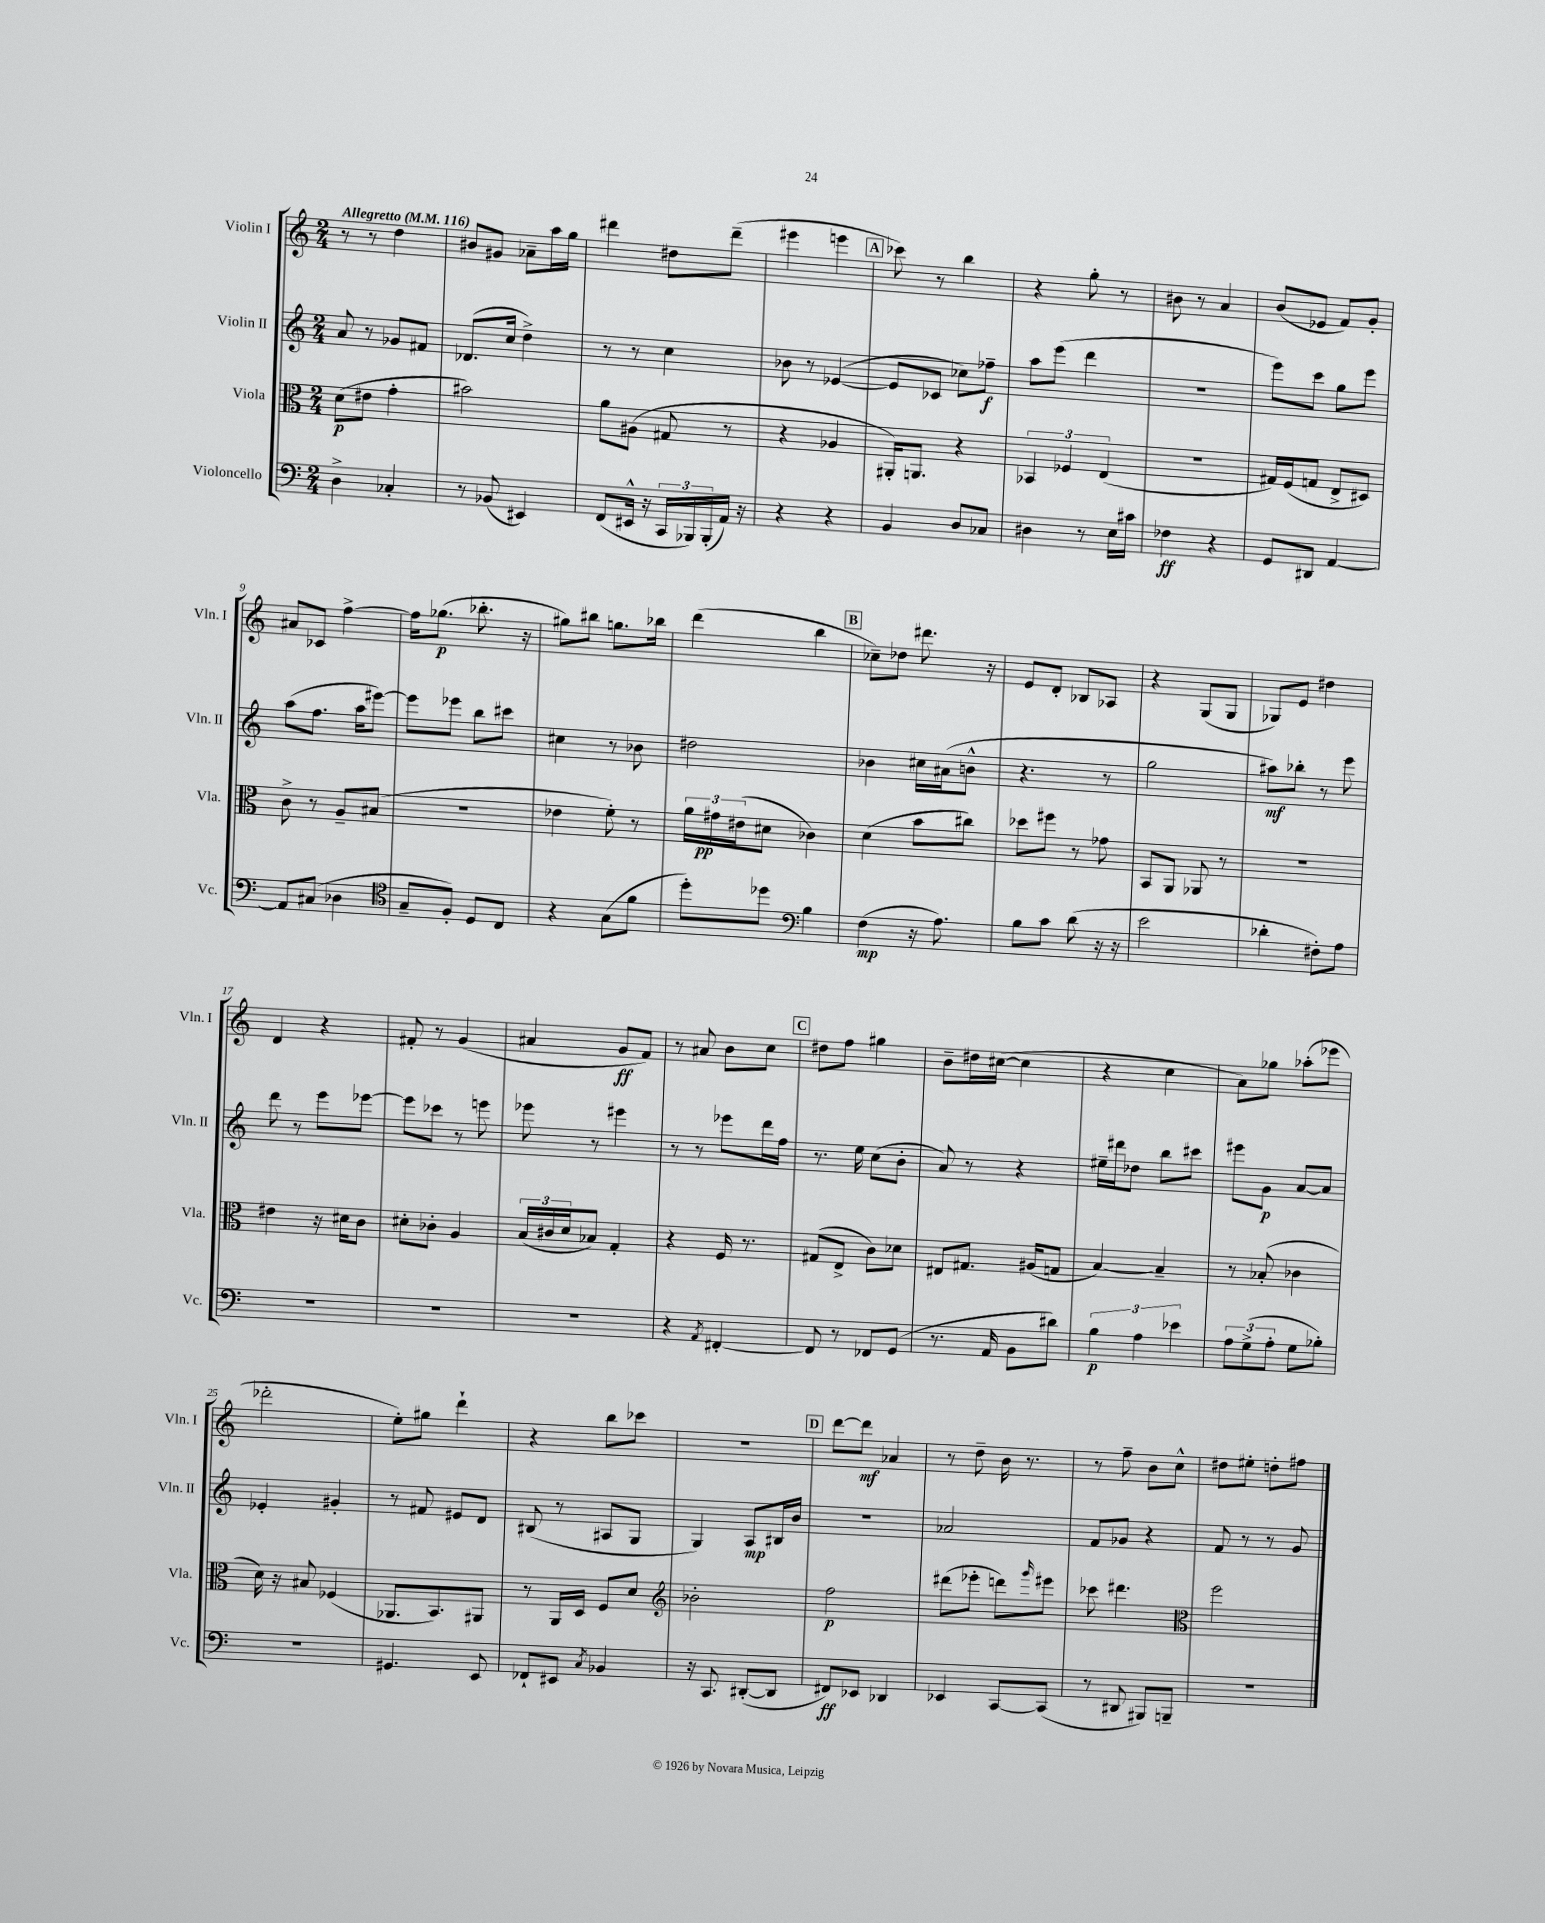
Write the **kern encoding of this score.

**kern	**kern	**kern	**kern
*staff4	*staff3	*staff2	*staff1
*clefF4	*clefC3	*clefG2	*clefG2
*k[]	*k[]	*k[]	*k[]
*M2/4	*M2/4	*M2/4	*M2/4
*MM116	*MM116	*MM116	*MM116
4D^	(8d	8a	8r
.	8e#	8r	8r
4C-'	4g'	8g-	4dd
.	.	8f#	.
=	=	=	=
8r	2b#)	(8.d-	8b#
(8BB-	.	.	8g#
.	.	16cc	.
4EE#)	.	4dd^)	8a-~
.	.	.	16aa
.	.	.	16gg
=	=	=	=
(8FF	8a	8r	4ddd#
16EE#^^	(8A#	8r	.
16r	.	.	.
24CC	8G#	4cc	8dd#
24BBB-)	.	.	.
(24BBB-'	.	.	.
16AA)	8r	.	(8ddd#~
16r	.	.	.
=	=	=	=
4r	4r	8b-	4eee#
.	.	8r	.
4r	4A-	([4e-	4eee
=	=	=	=
4BB	16AA#')	8e-]	8ccc-)
.	8.AA	.	.
.	.	8c-	8r
8D	4r	8cc-)	4bb
8C-	.	8ff-~	.
=	=	=	=
4D#	6BB-	8aa	4r
.	.	(8eee	.
.	6F-	.	.
8r	.	4ddd	8gg'
.	(6E	.	.
16E	.	.	8r
16c#	.	.	.
=	=	=	=
4F-	2r	2r	8b#
.	.	.	8r
4r	.	.	4a
=	=	=	=
8GG	16G#)	8eee)	(8b
.	(16F	.	.
8DD#	8G	8ccc	8e-
[4AA	8E^	8gg	8f)
.	8D#)	8eee	8g'
=	=	=	=
8AA]	8c^	(8aa	8a#
(8C#	8r	8.ff	8c-
4D-	8A~	.	[4ff^
.	.	16aa	.
.	(8B#	[8eee#)	.
=	=	=	=
*clefC4	*	*	*
8G~	2r	8eee#]	16ff]
.	.	.	(8.gg-
8F')	.	8eee-	.
8D	.	8bb	8.bb-'
8C	.	8ccc#	.
.	.	.	16r
=	=	=	=
4r	4e-	4cc#	8gg#)
.	.	.	8bb#
(8G	8f')	8r	8.gg
8f	8r	8b-	.
.	.	.	16bb-
=	=	=	=
8dd')	24a	2dd#	(4ddd
.	24g#	.	.
.	(24e#	.	.
8dd-	8d#	.	.
*clefF4	*	*	*
4B	4c-)	.	4bb
=	=	=	=
(4F	(4d	4b-	8cc-~)
.	.	.	8dd-
16r	8b	16cc#	8.ddd#
8.A)	.	(16a#	.
.	8cc#)	8b^^	.
.	.	.	16r
=	=	=	=
8B	8dd-	4.r	8e
8c	8ff#	.	8d'
(8d	8r	.	8B-
16r	8g-	8r	8A-
16r	.	.	.
=	=	=	=
2e	8BB	2gg	4r
.	8AA	.	.
.	8AA-	.	(8G
.	8r	.	8G
=	=	=	=
4d-'	2r	8aa#)	8G-)
.	.	8bb-'	8e
8F#')	.	8r	4dd#
8A	.	8eee	.
=	=	=	=
2r	4e#	8ddd	4d
.	.	8r	.
.	16r	8eee	4r
.	16d#	.	.
.	8c	[8eee-	.
=	=	=	=
2r	8d#'	8eee-]	8f#'
.	8c-'	8ccc-	8r
.	4A	8r	(4g
.	.	8eee	.
=	=	=	=
2r	(24B	8eee-	4a#
.	24c#	.	.
.	24d	.	.
.	8B-)	8r	.
.	4G'	4eee#	8g
.	.	.	8f)
=	=	=	=
4r	4r	8r	8r
.	.	8r	8a#
8qAA	.	.	.
[4FF#'	16F	8eee-	8b
.	8.r	.	.
.	.	16ddd	8cc
.	.	16ff	.
=	=	=	=
8FF#]	(8G#	8.r	8dd#
8r	8E^	.	8ff
.	.	16ee	.
8FF-	8c)	(8cc	4gg#
(8GG	8d-	8b'	.
=	=	=	=
8.r	8E#	8a)	8b~
.	8.G#	8r	16dd#
16AA	.	.	([16cc#
8BB	.	4r	4cc#]
.	(16A#	.	.
8d#)	8G	.	.
=	=	=	=
6B	[4B)	16ee#~	4r
.	.	16ddd#	.
.	.	8dd-	.
6A	.	.	.
.	4B~]	8bb	4cc
6e-	.	.	.
.	.	8ccc#	.
=	=	=	=
12A	8r	8eee#	8a)
(12G^	.	.	.
.	(8B-'	8g	8gg-
12A'	.	.	.
8G	4c-	[8a	(8aa-'
8B-')	.	8a]	8eee-
=	=	=	=
2r	16d)	4e-'	2ddd-'
.	16r	.	.
.	8B#	.	.
.	(4F-	4g#'	.
=	=	=	=
4.GG#	8.AA-	8r	8ee')
.	.	8f#	8gg#
.	8.BB)	.	.
.	.	8e#	4ddd`
8EE	8AA#	8d	.
=	=	=	=
8FF-`	8r	(8B#	4r
8EE#	16AA	8r	.
.	16D	.	.
8qC	.	.	.
4BB-	8F	8A#	8bb
.	8d	8G	8ccc-
=	=	=	=
*	*clefG2	*	*
16r	2b-'	4G)	2r
8.CC	.	.	.
([8DD#'	.	8A	.
8DD#]	.	16B#	.
.	.	16b	.
=	=	=	=
8FF#)	2ff	2r	[8ddd
8EE-	.	.	8ddd]
4DD-	.	.	4a-
=	=	=	=
4EE-	(8ddd#	2a-	8r
.	8eee-'	.	8dd~
[8CC	8ddd)	.	16b
.	.	.	8.r
.	16qqggg	.	.
(8CC]	8eee#	.	.
=	=	=	=
8r	8ccc-	8f	8r
8DD#	4.ddd#	8g-	8ff~
8BBB#)	.	4r	8b
8BBB~	.	.	8cc^^
=	=	=	=
*	*clefC3	*	*
2r	2ff	8f	8dd#
.	.	8r	8ee#'
.	.	8r	8dd'
.	.	8g	8ff#
==	==	==	==
*-	*-	*-	*-
